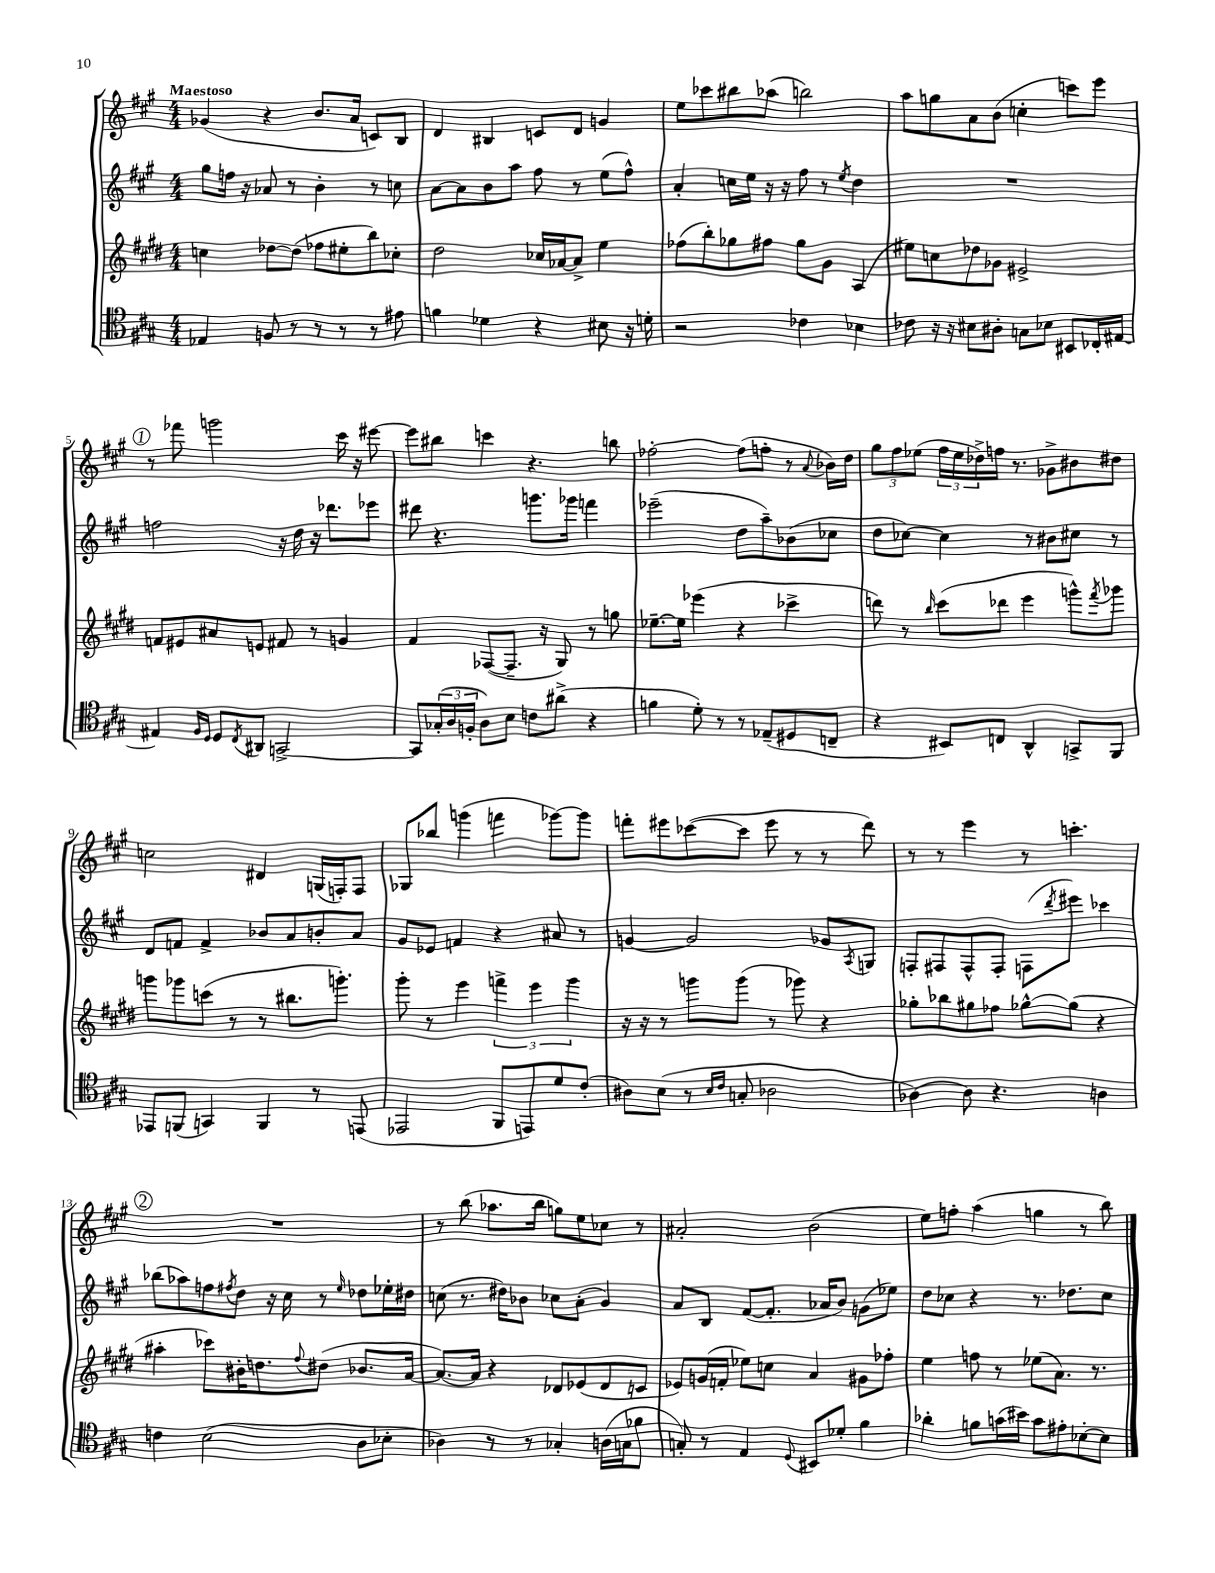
<<
\new StaffGroup <<
\new Staff = "s0" {
    \clef treble \key a \major \numericTimeSignature \time 4/4 \tempo "Maestoso"
    ges'4( r4 b'8. a'16 c'8) b8 |
    d'4 bis4 c'8 d'8 g'4 |
    e''8 ces'''8 bis''8 aes''8( b''2) |
    a''8 g''8 a'8 b'8( c''4-. c'''8) e'''8 |
    \mark \markup { \circle "1" } r8 fes'''8 g'''2 cis'''16 r16 eis'''8~ |
    eis'''8 bis''8 c'''4 r4. b''8 |
    fes''2~-. fes''8( f''8-. r8 \appoggiatura { a'8 } bes'16) d''16 |
    \tuplet 3/2 { gis''8 fis''8 ees''8( } \tuplet 3/2 { fis''16 ees''16 des''16->) } f''16 r8. ges'8-> bis'8 dis''8 |
    c''2 dis'4 g16( f16-.) f8 |
    ges8 bes''8 g'''4( f'''4 ges'''8~) ges'''8 |
    f'''8-. eis'''8 ces'''8~( ces'''8 eis'''8 r8 r8 d'''8) |
    r8 r8 e'''4 r8 c'''4.-. |
    \mark \markup { \circle "2" } R1 |
    r8 b''8( aes''8. b''16 g''8) e''8 ces''8 r8 |
    ais'2-. b'2( |
    e''8) f''8-. a''4( g''4 r8 b''8) \bar "|." |
}
\new Staff = "s1" {
    \clef treble \key a \major \numericTimeSignature \time 4/4
    gis''8 f''16 r16 aes'8 r8 b'4-. r8 c''8 |
    a'8~ a'8 b'8 a''8 fis''8 r8 e''8( fis''8-^) |
    a'4-. c''16 e''16 r16 r16 fis''8 r8 \acciaccatura { e''8 } d''4 |
    R1 |
    \mark \markup { \circle "1" } f''2 r16 d''16 r16 des'''8. ees'''8 |
    dis'''8 r4. g'''8. ges'''16 f'''4 |
    ees'''2--( d''8 a''8--) bes'8( ces''8 |
    d''8 ces''8~) ces''4 r8 bis'8 cis''8 r8 |
    d'8 f'8 f'4-> bes'8 a'8 b'8-. a'8 |
    gis'8 ees'8 f'4 r4 ais'8 r8 |
    g'4~ g'2 ges'8 \acciaccatura { a8 } g8 |
    f8-. fis8 fis8-^ fis8-. f8( \acciaccatura { d'''8 } eis'''8) ces'''4 |
    \mark \markup { \circle "2" } bes''8( aes''8) f''8 \acciaccatura { fis''8 } d''8 r16 cis''16 r8 \grace { e''16 } des''8 ees''16-. dis''16 |
    c''8( r8. dis''16) bes'8 ces''8 a'8-.( gis'4) |
    a'8 b8 fis'8~( fis'8.-. aes'16 b'8) g'8( ees''8) |
    d''8 ces''8 r4 r8. des''8. ces''8 \bar "|." |
}
\new Staff = "s2" {
    \clef treble \key e \major \numericTimeSignature \time 4/4
    c''4 des''8~ des''8( fes''8 eis''8-. b''8) ces''8-. |
    dis''2 ces''16 aes'16~ aes'8-> e''4 |
    fes''8( b''8-.) ges''8 fis''8 ges''8 gis'8 a4( |
    eis''8) c''8 des''8 ges'8 eis'2-> |
    \mark \markup { \circle "1" } f'8 eis'8 ais'8 e'8 fis'8 r8 g'4 |
    fis'4 fes8~( fes8.-- r16 gis8) r8 g''8 |
    ees''8.~-- ees''16 ees'''4( r4 ces'''4-> |
    d'''8) r8 \grace { b''16 } cis'''8( des'''8 e'''4 g'''8-^) \acciaccatura { fis'''8 } ges'''8 |
    g'''8 ges'''8 c'''8( r8 r8 bis''8. g'''8.-.) |
    gis'''8-. r8 e'''4 \tuplet 3/2 { f'''4-> e'''4 gis'''4 } |
    r16 r16 r8 g'''8 g'''8( r8 ges'''8) r4 |
    ges''8-. bes''8 gis''8 fes''8 ges''8~-^ ges''8( r4 |
    \mark \markup { \circle "2" } ais''4-. ces'''8) bis'16-. d''8. \appoggiatura { fis''8 } dis''8( bes'8. a'16~ |
    a'8.~) a'16 r4 des'8 ees'8( des'8 c'8 |
    ees'8) g'16( f'16-. ees''8) c''8 a'4 gis'8 fes''8-. |
    e''4 f''8 r8 ees''8( a'8.) r8. \bar "|." |
}
\new Staff = "s3" {
    \clef tenor \key a \major \numericTimeSignature \time 4/4
    ees4 f8 r8 r8 r8 r8 eis'8 |
    f'4 des'4 r4 bis8 r16 d'16-. |
    r2 ces'4 bes4 |
    ces'8 r16 r16 bis8 ais8-. g8 bes8 bis,8 ces16-. eis16~ |
    \mark \markup { \circle "1" } eis4 \grace { fis16 d16 } d8 \acciaccatura { cis8 } ais,8 g,2~-> |
    g,8 \tuplet 3/2 { ges16-.( a16 f16-. } a8) b8 c'8 ais'8->( r4 |
    f'4 d'8-.) r8 r8 ees8--( dis8 c8-- |
    r4 bis,8) c8 a,4-^ g,8-> fis,8 |
    ees,8 f,8( g,4) f,4 r8 e,8( |
    ees,2 fis,8 e,8) d'8 cis'8-.( |
    ais8) b8( r8 \grace { b16 cis'16 } g8-. aes2 |
    aes4~) aes8 r4. a4 |
    \mark \markup { \circle "2" } c'4 b2( a8 bes8-. |
    aes4) r8 r8 ges4-. a16( g16 fes'8 |
    g8-.) r8 e4 \appoggiatura { d8 } bis,8 des'8-. fis'4 |
    aes'4-. f'8 g'16( bis'16) g'8 eis'8-. bes8~-. bes8 \bar "|." |
}
>>
>>
